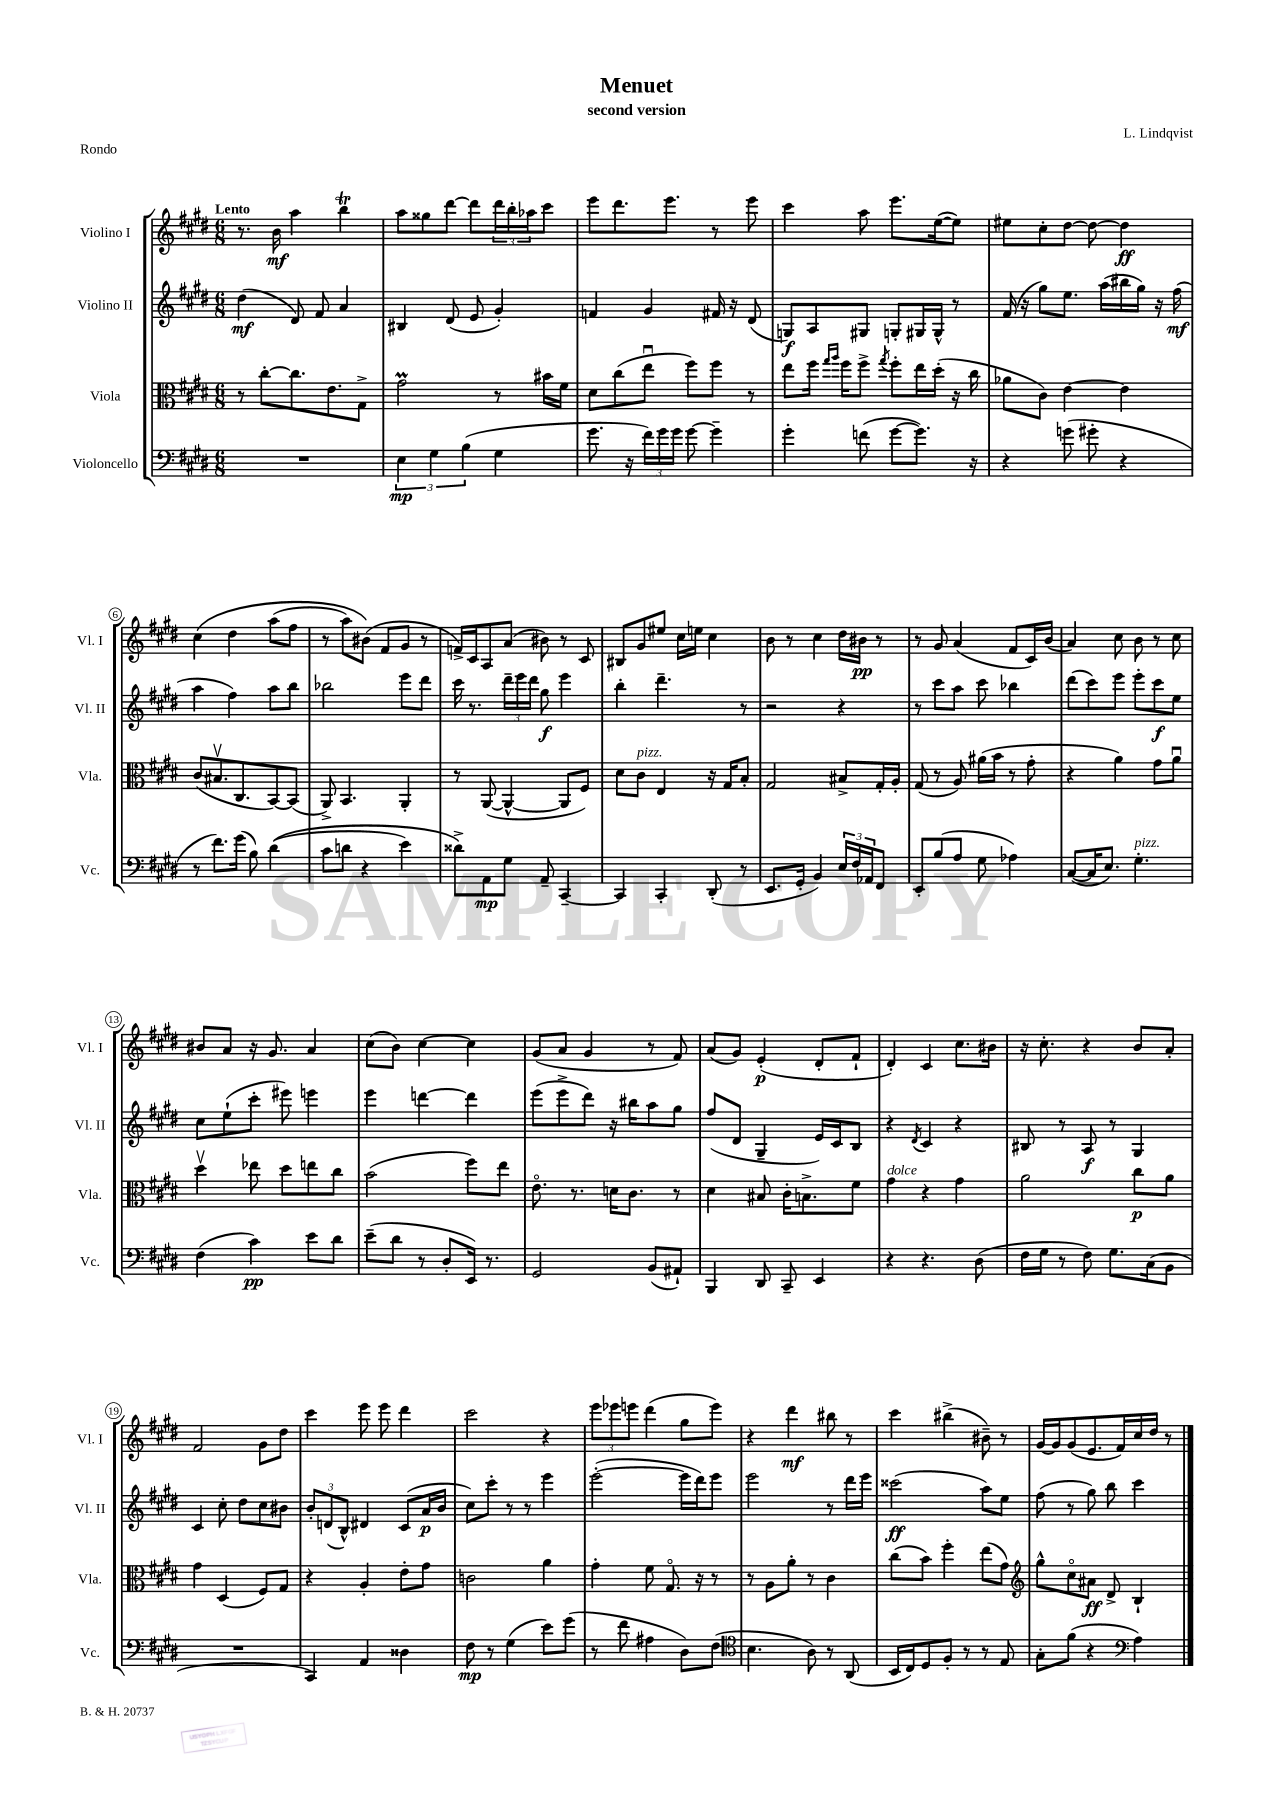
\header { title = "Menuet" composer = "L. Lindqvist" subtitle = "second version" piece = "Rondo" }
<<
\new StaffGroup <<
\new Staff = "s0" \with { instrumentName = "Violino I" shortInstrumentName = "Vl. I" } {
    \clef treble \key e \major \numericTimeSignature \time 6/8 \tempo "Lento"
    r8. b'16\mf a''4 b''4\trill |
    a''8 gisis''8 dis'''8~ dis'''8 \tuplet 3/2 { dis'''16 b''16-. aes''16 } cis'''8 |
    e'''8 dis'''8. e'''8. r8 e'''8 |
    cis'''4 a''8 e'''8. e''16~( e''8) |
    eis''8 cis''8-. dis''8~ dis''8~ dis''4\ff |
    cis''4\( dis''4 a''8( fis''8 |
    r8 a''8) bis'8(\) fis'8 gis'8 r8 |
    f'16->) cis'16 a8 a'8( bis'8) r8 cis'8 |
    bis8 gis'8 eis''8 cis''16 e''16 cis''4 |
    b'8 r8 cis''4 dis''16 bis'16\pp r8 |
    r8 gis'8 a'4( fis'8 cis'16) b'16( |
    a'4) cis''8 b'8 r8 cis''8 |
    bis'8 a'8 r16 gis'8. a'4 |
    cis''8( b'8) cis''4~ cis''4 |
    gis'8( a'8 gis'4 r8 fis'8) |
    a'8( gis'8) e'4-.\p( dis'8-. fis'8-! |
    dis'4-.) cis'4 cis''8. bis'16 |
    r16 cis''8.-. r4 b'8 a'8-. |
    fis'2 gis'8 dis''8 |
    cis'''4 e'''8 e'''8 dis'''4 |
    cis'''2 r4 |
    \tuplet 3/2 { e'''8 ees'''8 e'''8 } dis'''4( gis''8 e'''8) |
    r4 dis'''4\mf bis''8 r8 |
    cis'''4 bis''4->( bis'8--) r8 |
    gis'16~ gis'16 gis'8( e'8. fis'16) cis''16 dis''16 r8 \bar "|." |
}
\new Staff = "s1" \with { instrumentName = "Violino II" shortInstrumentName = "Vl. II" } {
    \clef treble \key e \major \numericTimeSignature \time 6/8
    dis''4\mf( dis'8) fis'8 a'4 |
    bis4 dis'8( e'8 gis'4-.) |
    f'4 gis'4 fis'16 r16 dis'8( |
    g8\f) a8 gis8 g8-. gis16 gis16-^ r8 |
    fis'16( r16 gis''8) e''8. a''16( bis''16 gis''16) r16 fis''16\mf( |
    a''4 fis''4) a''8 b''8 |
    bes''2 e'''8 dis'''8 |
    cis'''16 r8. \tuplet 3/2 { dis'''16-- e'''16 dis'''16 } gis''8\f e'''4 |
    b''4-. dis'''4.-- r8 |
    r2 r4 |
    r8 cis'''8 a''8 cis'''8 bes''4 |
    dis'''8( cis'''8) e'''8 e'''8-. cis'''8\f e''8 |
    cis''8 e''8-!( cis'''8-. eis'''8) e'''4 |
    e'''4 d'''4~ d'''4 |
    e'''8( e'''8-> dis'''8) r16 bis''16 a''8 gis''8 |
    fis''8( dis'8 gis4-- e'16) cis'16 b8 |
    r4 \acciaccatura { dis'8 } cis'4 r4 |
    bis8 r8 a8\f r8 gis4 |
    cis'4 cis''8-. dis''8 cis''8 bis'8 |
    \tuplet 3/2 { b'8-. d'8( b8-^) } dis'4 cis'8( a'16\p b'16 |
    cis''8) cis'''8-. r8 r8 e'''4 |
    e'''2~-.( e'''16 dis'''16) e'''8 |
    e'''2 r8 dis'''16 e'''16 |
    cisis'''2\ff( a''8) e''8 |
    fis''8( r8 gis''8) b''8 cis'''4 \bar "|." |
}
\new Staff = "s2" \with { instrumentName = "Viola" shortInstrumentName = "Vla." } {
    \clef alto \key e \major \numericTimeSignature \time 6/8
    r8 cis''8~-. cis''8. e'8. gis8-> |
    gis'2\prall r8 bis'16 fis'16 |
    dis'8 cis''8( e''8\downbow fis''8) fis''8 r8 |
    e''8 fis''16 \grace { gis''16 a''16 } fis''16 fis''8-> \acciaccatura { gis''8 } fis''8-. e''16 dis''16-.( r16 cis''16 |
    aes'8 cis'8) e'4~ e'4 |
    cis'8( bis8.\upbow cis8. b,8~) b,8( |
    a,8->) b,4. a,4-. |
    r8 a,8~( a,4~-^ a,8 fis8) |
    dis'8 cis'8^\markup { \italic "pizz." } e4 r16 gis16 b8-. |
    gis2 bis8-> gis16-. a16-. |
    gis8( r8 a8) ais'16( b'16 r8 gis'8-. |
    r4 a'4) gis'8 a'8\downbow |
    dis''4\upbow ees''8 dis''8 e''8 cis''8 |
    b'2( fis''8) e''8 |
    e'8.\flageolet r8. d'16 cis'8. r8 |
    dis'4 bis8 cis'16-. b8.-> fis'8 |
    gis'4^\markup { \italic "dolce" } r4 gis'4 |
    a'2 cis''8\p a'8 |
    gis'4 dis4( fis8) gis8 |
    r4 a4-. e'8-. gis'8 |
    c'2 a'4 |
    gis'4-. fis'8 gis8.\flageolet r16 r8 |
    r8 a8 a'8-. r8 cis'4 |
    cis''8( b'8) fis''4-. e''8( gis'8) |
    \clef treble gis''8-^ cis''8\flageolet ais'8\ff dis'8-> b4-! \bar "|." |
}
\new Staff = "s3" \with { instrumentName = "Violoncello" shortInstrumentName = "Vc." } {
    \clef bass \key e \major \numericTimeSignature \time 6/8
    R2. |
    \tuplet 3/2 { e4\mp gis4 b4( } gis4 |
    gis'8. r16 \tuplet 3/2 { fis'16) gis'16 gis'16 } gis'8~ gis'4-- |
    gis'4-. f'8( gis'8~ gis'8.) r16 |
    r4 g'8( gis'8-. r4 |
    r8 fis'8.) gis'16( b8) dis'4(\( |
    cis'8 d'8 r4 e'4) |
    disis'8->\) a,8\mp gis8 a,8-- cis,4~-- |
    cis,4 cis,4-. dis,8-.( r8 |
    e,8. gis,16-. b,4) \tuplet 3/2 { e16 fis16 aes,16 } fis,8 |
    e,8-. b8( a8 gis8 aes4) |
    cis8~( cis16 e8.) gis4.-.^\markup { \italic "pizz." } |
    fis4( cis'4\pp) e'8 dis'8 |
    e'8--( dis'8 r8 dis8-. e,16) r8. |
    gis,2 b,8( ais,8-!) |
    b,,4 dis,8 cis,8-- e,4 |
    r4 r4. dis8( |
    fis16 gis16 r8 fis8) gis8. cis16( b,8 |
    R2. |
    cis,4) a,4 disis4 |
    fis8\mp r8 gis4( e'8) gis'8( |
    r8 fis'8 ais4 dis8) fis8( |
    \clef tenor b4. a8) r8 a,8( |
    b,16 cis16) dis8 fis8-. r8 r8 e8 |
    gis8-. fis'8( r4 \clef bass a4) \bar "|." |
}
>>
>>
\layout { \context { \Score \override BarNumber.stencil = #(make-stencil-circler 0.1 0.3 ly:text-interface::print) } }
